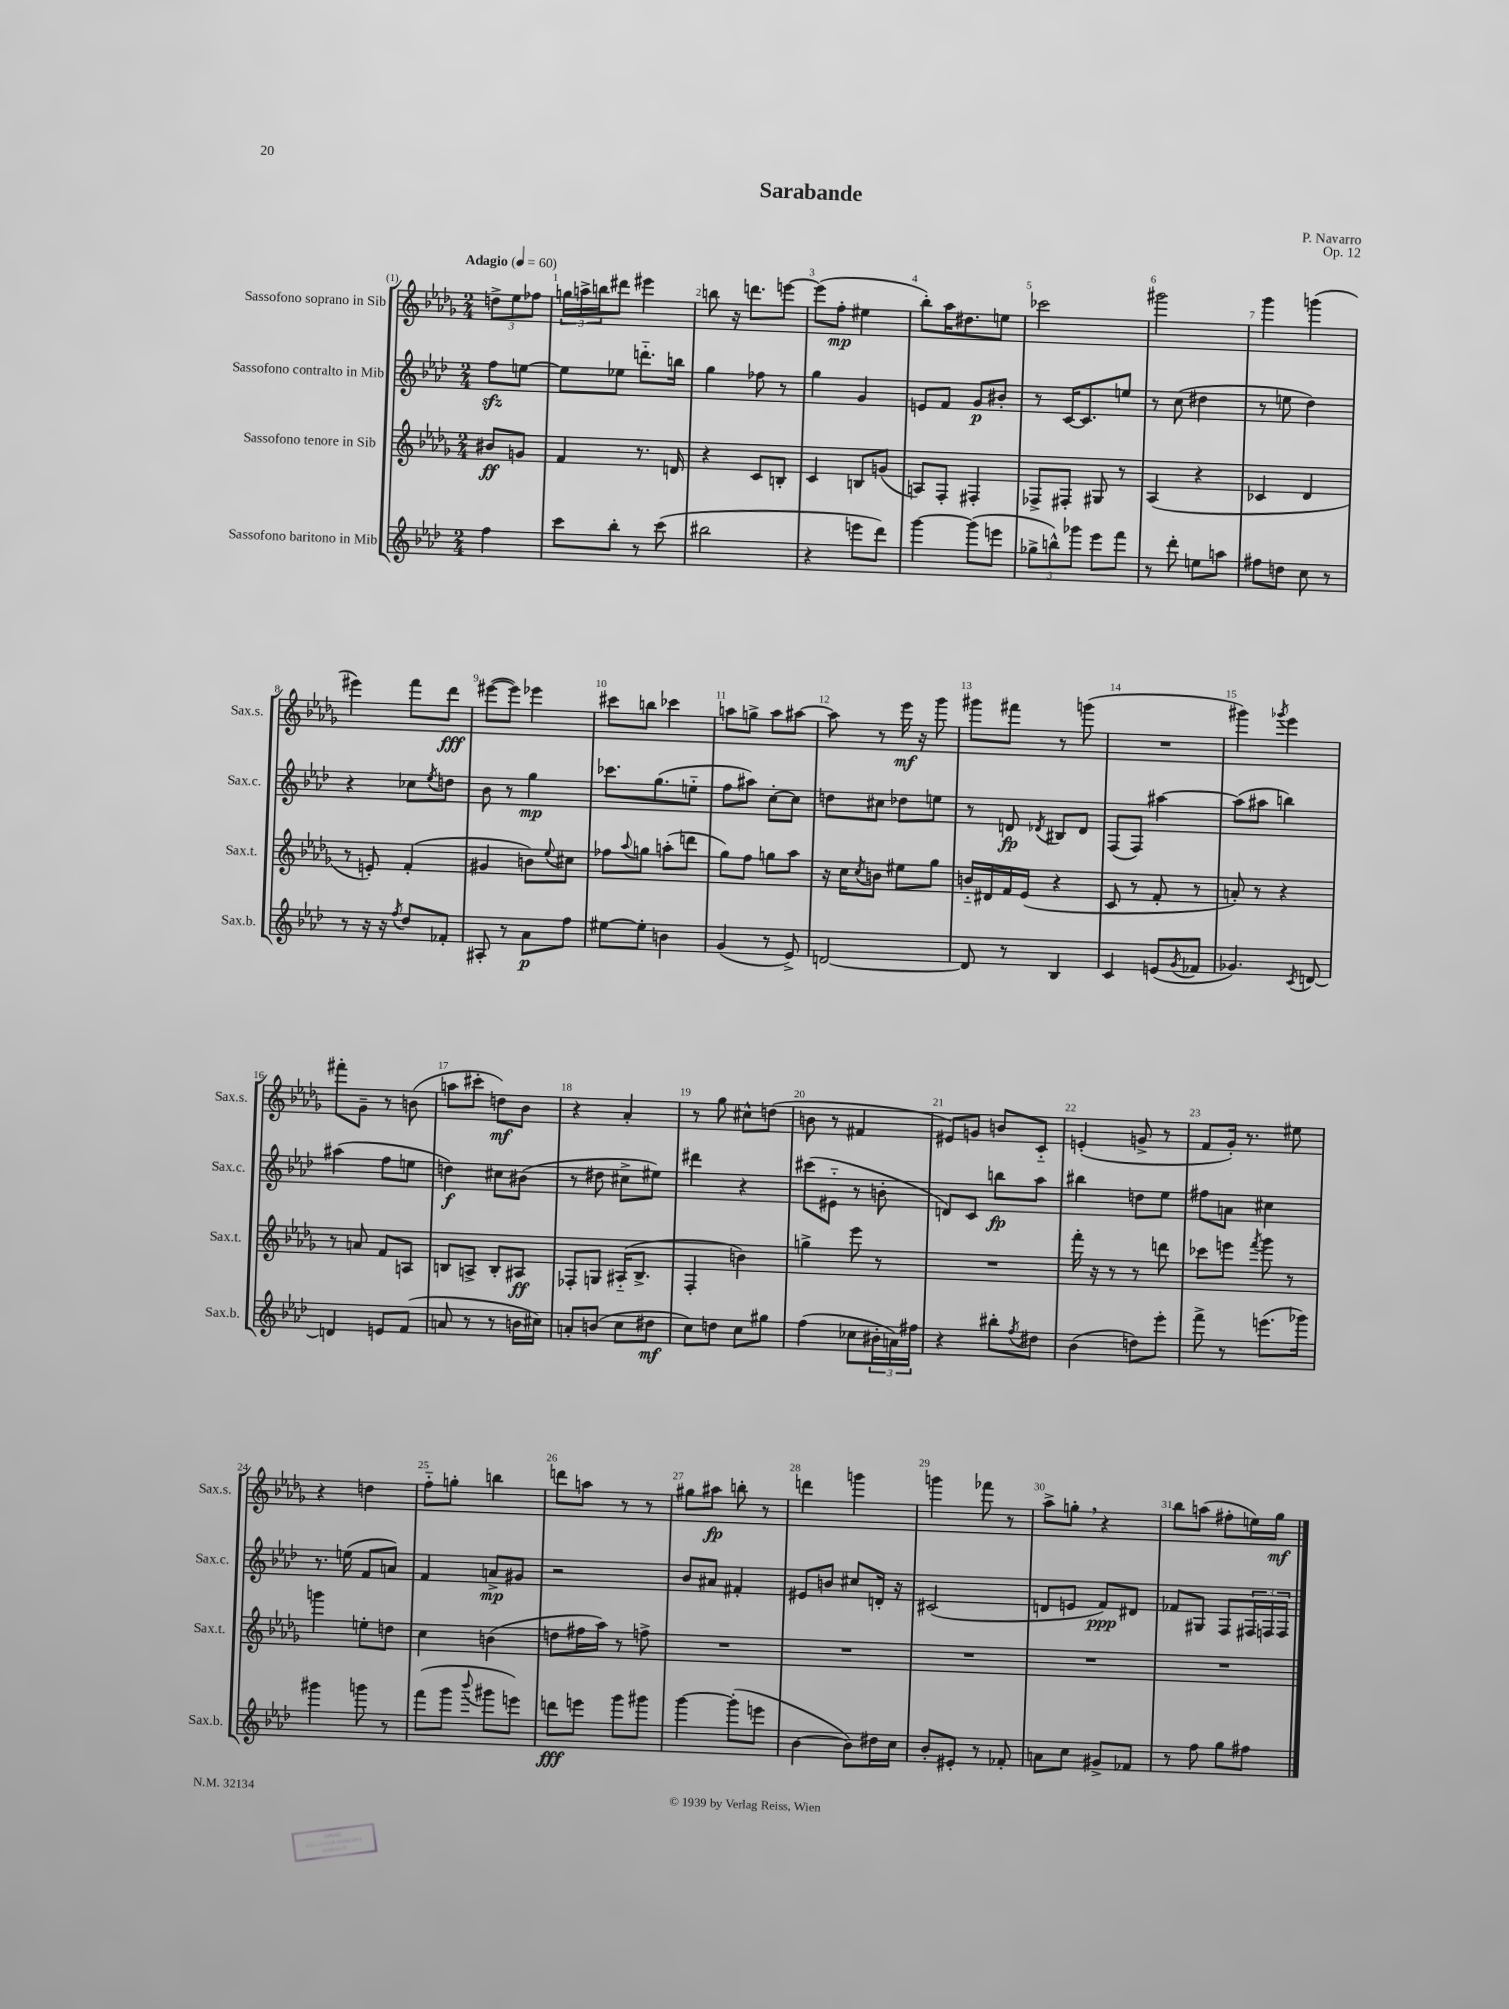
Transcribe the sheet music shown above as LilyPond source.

\header { title = "Sarabande" composer = "P. Navarro" opus = "Op. 12" }
<<
\new StaffGroup <<
\new Staff = "s0" \with { instrumentName = "Sassofono soprano in Sib" shortInstrumentName = "Sax.s." } {
    \clef treble \key des \major \numericTimeSignature \time 2/4 \partial 4 \tempo "Adagio" 4 = 60
    \tuplet 3/2 { d''8-> ees''8 fes''8 } |
    \tuplet 3/2 { g''16 a''16-> b''16 } dis'''8 eis'''4 |
    b''8 r16 d'''8. e'''8~ |
    e'''8( f''8-.\mp eis''4 |
    bes''8-.) aes''16 dis''8. e''8 |
    ces'''2 |
    gis'''2 |
    ges'''4 g'''4( |
    eis'''4) f'''8 des'''8\fff |
    eis'''8~( eis'''8) ees'''4 |
    cis'''8 b''8 ces'''4 |
    a''8 g''8-> a''8 ais''8~ |
    ais''8 r8 ees'''16\mf r16 ges'''8 |
    gis'''8 fis'''8 r8 g'''8( |
    R2 |
    gis'''4) \acciaccatura { ges'''8 } ees'''4 |
    fis'''8-. ges'8-- r8 b'8( |
    a''8 cis'''8-. d''8\mf) bes'8 |
    r4 aes'4-. |
    r8 ges''8 cis''8-^ d''8( |
    b'8 r8 fis'4 |
    eis'8) g'8 b'8 c'8-_ |
    e'4-.( g'8-> r8 |
    f'8 ges'16-.) r8. eis''8 |
    r4 d''4 |
    f''8-_ g''8-. b''4 |
    d'''8 a''8 r8 r8 |
    gis''8 ais''8\fp b''8-. r8 |
    d'''4 g'''4 |
    g'''4 fes'''8 r8 |
    aes''8-> g''8-. \breathe r4 |
    bes''8 a''8( fis''8-. e''16) ges''16\mf \bar "|." |
}
\new Staff = "s1" \with { instrumentName = "Sassofono contralto in Mib" shortInstrumentName = "Sax.c." } {
    \clef treble \key aes \major \numericTimeSignature \time 2/4 \partial 4
    f''8\sfz e''8~ |
    e''8 ees''8 d'''8.-_ b''16 |
    g''4 fes''8 r8 |
    g''4 g'4 |
    e'8 f'8 g'8\p bis'8-. |
    r8 c'16~ c'8. e''8 |
    r8 c''8( dis''4 |
    r8 e''8 des''4) |
    r4 ces''8 \acciaccatura { ees''8 } d''8 |
    bes'8 r8 g''4\mp |
    ces'''8. g''8.( e''8-_ |
    f''8 ais''8) c''8~-. c''8 |
    d''8 cis''8 des''8 e''8 |
    r8 d'8\fp \acciaccatura { des'8 } bis8 des'8 |
    f8( f8) ais''4~ |
    ais''8( ais''8 b''4) |
    ais''4( f''8 e''8 |
    d''4\f) cis''8 bis'8( |
    r8 dis''8 cis''8-> eis''8) |
    dis'''4 r4 |
    cis'''8( eis'8-_ r8 b'8-. |
    d'8) c'8 b''8\fp aes''8 |
    bis''4 d''8 ees''8 |
    fis''8 a'8 cis''4 |
    r8. e''16( f'8 a'8) |
    f'4 a'8->\mp gis'8 |
    r2 |
    bes'8 ais'8 fis'4-. |
    eis'8 b'8 cis''8 d'16-. r16 |
    cis'2( |
    d'8 e'8 f'8\ppp) dis'8 |
    fes'8 gis8 f8 \tuplet 3/2 { fis16 f16 f16 } \bar "|." |
}
\new Staff = "s2" \with { instrumentName = "Sassofono tenore in Sib" shortInstrumentName = "Sax.t." } {
    \clef treble \key des \major \numericTimeSignature \time 2/4 \partial 4
    bis'8\ff g'8 |
    f'4 r8. d'16 |
    r4 c'8 b8-. |
    c'4 b8 g'8( |
    a8) f8-. fis4-. |
    fes8-> fis8-. gis8 r8 |
    aes4( r4 |
    ces'4 des'4 |
    r8 e'8-.) f'4-.( |
    gis'4 b'8) \appoggiatura { ees''8 } cis''8 |
    fes''8 \appoggiatura { aes''8 } g''8 a''8-.( d'''8 |
    ges''8) f''8 g''8 aes''8 |
    r16 c''16 \acciaccatura { c''8 } b'8 eis''8 ges''8 |
    b'16-_ dis'16 f'16 ees'16( r4 |
    c'8 r8 f'8-. r8 |
    a'8-.) r8 r4 |
    r8 a'8 f'8 a8 |
    b8 a8-> b8-. ais8\ff |
    fes8-. g8 ais16-_( bes8.-> |
    f4-. b'4) |
    g''4-> ees'''8 r8 |
    R2 |
    f'''16-. r16 r8 r8 d'''8 |
    ces'''8 e'''8 \acciaccatura { f'''8 } ges'''8 r8 |
    g'''4 e''8-. d''8 |
    c''4 b'4( |
    d''8 fis''16 aes''16) r8 f''8-> |
    R2 |
    R2 |
    R2 |
    R2 |
    R2 \bar "|." |
}
\new Staff = "s3" \with { instrumentName = "Sassofono baritono in Mib" shortInstrumentName = "Sax.b." } {
    \clef treble \key aes \major \numericTimeSignature \time 2/4 \partial 4
    f''4 |
    c'''8 bes''8-. r8 c'''8( |
    bis''2 |
    r4 e'''8 des'''8) |
    g'''4~ g'''8( e'''8 |
    \tuplet 3/2 { ges''8-> b''8-^) ges'''8 } ees'''8 f'''8 |
    r8 des'''8-. e''8 a''8 |
    fis''8 d''8 c''8 r8 |
    r8 r16 r16 \acciaccatura { f''8 } des''8 fes'8-. |
    ais8-. r8 aes'8\p f''8 |
    eis''8~ eis''8-. b'4 |
    g'4( r8 ees'8->) |
    d'2~ |
    d'8 r8 bes4 |
    c'4 e'8( \acciaccatura { g'8 } fes'8 |
    ges'4.) \acciaccatura { c'8 } d'8~ |
    d'4 e'8 f'8( |
    a'8 r8 r8 b'16 cis''16) |
    a'8-. b'8( c''8 dis''8\mf |
    c''8) d''8 c''8 gis''8 |
    f''4( ces''8 \tuplet 3/2 { bis'16-. a'16) fis''16 } |
    r4 bis''8-. \acciaccatura { f''8 } dis''8 |
    bes'4( d''8) ees'''8-. |
    f'''8-> r8 e'''8.( ges'''16) |
    gis'''4 g'''8 r8 |
    f'''8( g'''8 \appoggiatura { bes'''8 } gis'''8 e'''8) |
    d'''8\fff e'''8 g'''8 gis'''8 |
    g'''4~ g'''8-.( e'''8 |
    bes'4~ bes'8) dis''16 c''16 |
    bes'8-. eis'8-. r8 fes'8-. |
    a'8 c''8 gis'8-> fes'8 |
    r8 f''8 g''8 fis''8 \bar "|." |
}
>>
>>
\layout { \context { \Score \override BarNumber.break-visibility = ##(#f #t #t) barNumberVisibility = #all-bar-numbers-visible } }
